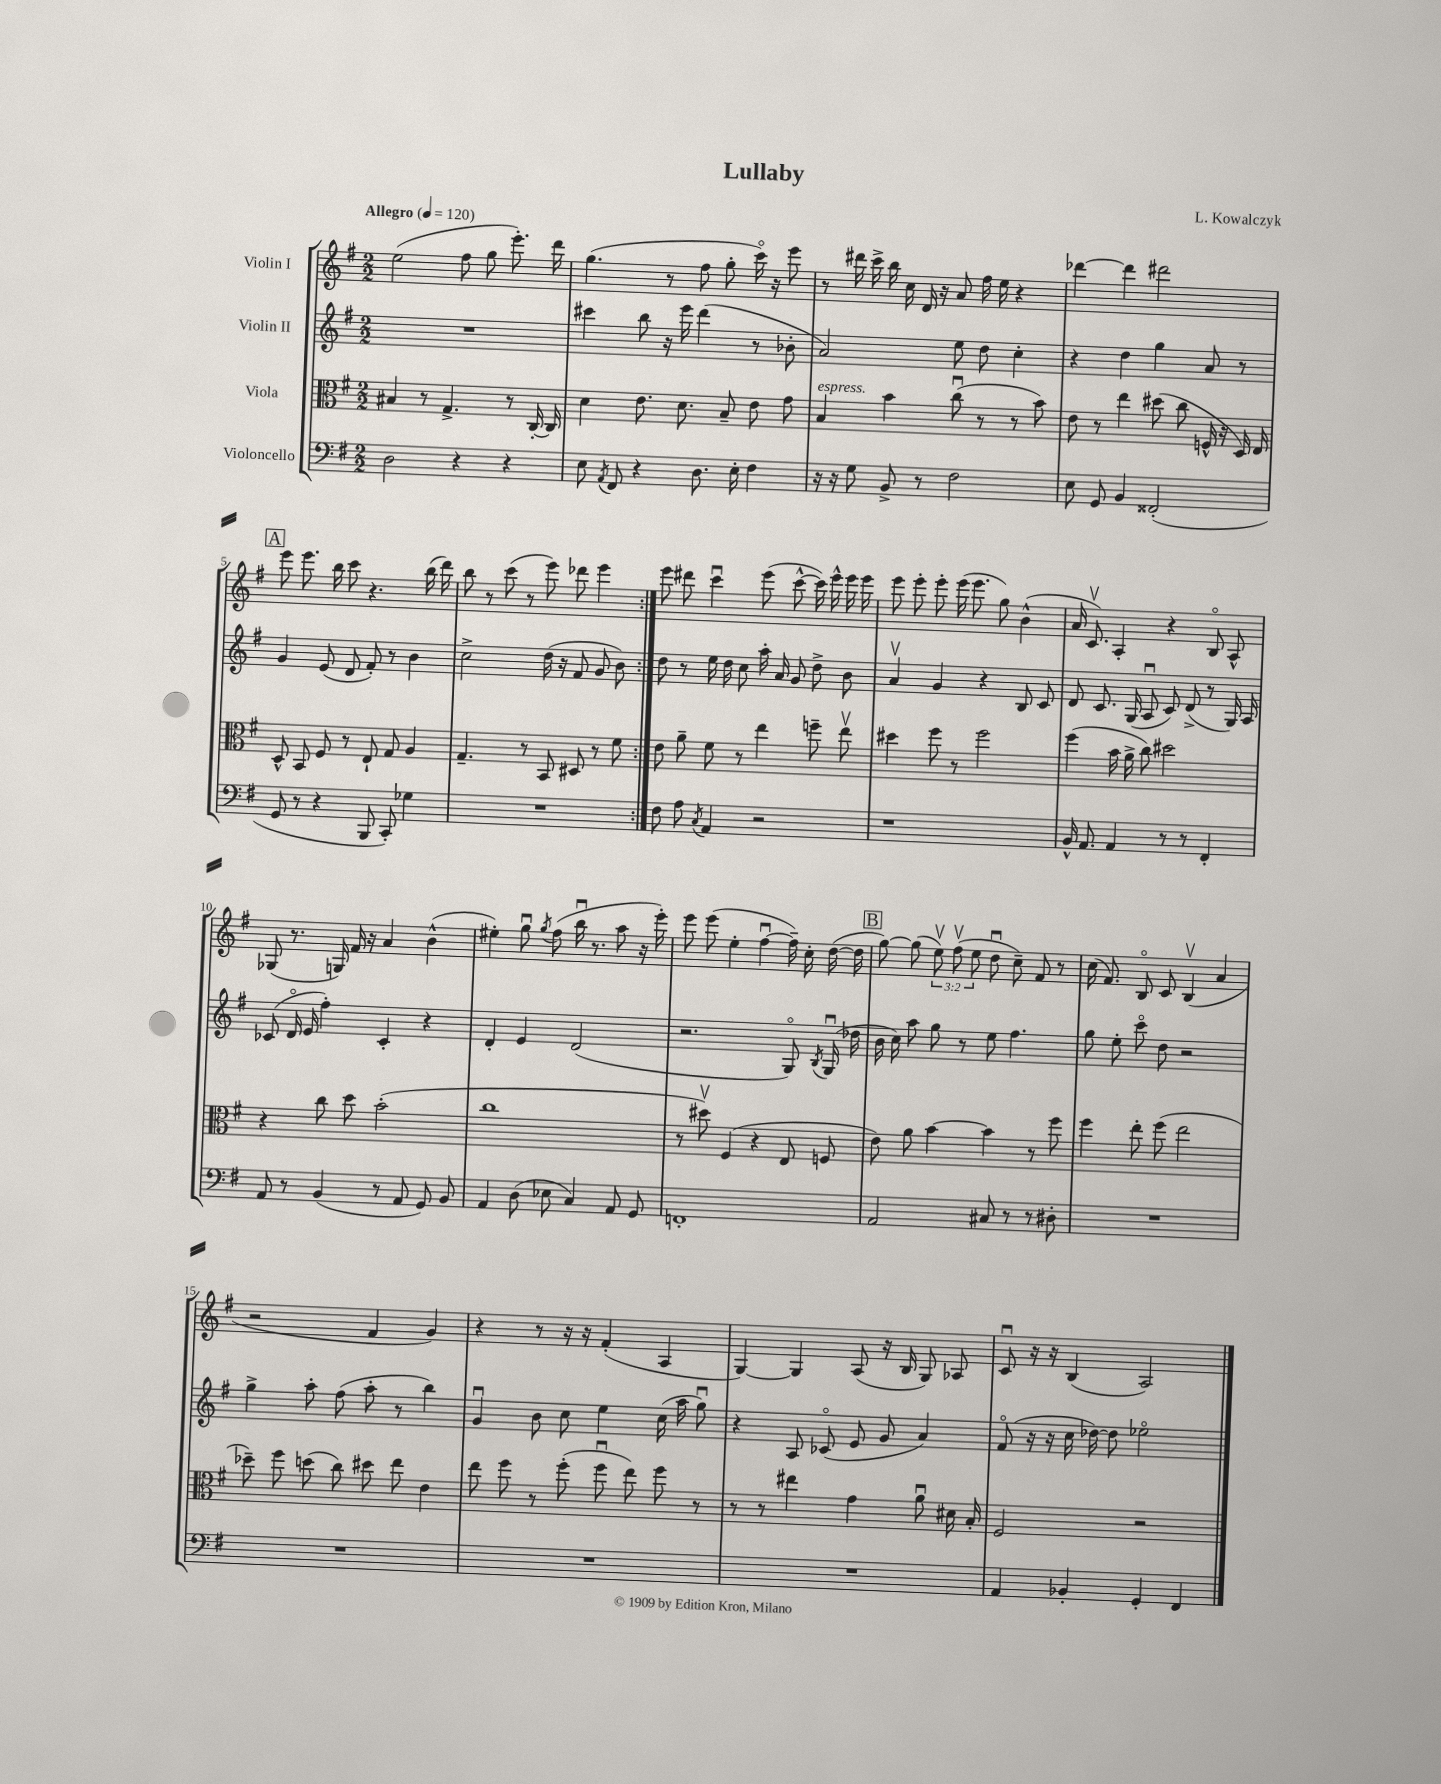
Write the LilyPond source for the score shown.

\header { title = "Lullaby" composer = "L. Kowalczyk" }
<<
\new StaffGroup <<
\new Staff = "s0" \with { instrumentName = "Violin I" } {
    \clef treble \key g \major \numericTimeSignature \time 2/2 \override Staff.TupletNumber.text = #tuplet-number::calc-fraction-text \tempo "Allegro" 4 = 120
    \autoBeamOff \repeat volta 2 { e''2( fis''8 g''8 e'''8.-.) d'''16 |
    g''4.( r8 fis''8 g''8-. c'''16\flageolet) r16 e'''8 |
    r8 dis'''16 c'''16-> b''16 c''16 d'16 r16 a'8 fis''16 e''16 r4 |
    des'''4~ des'''4 dis'''2 |
    \mark \markup { \box "A" } e'''8 e'''8. b''16 c'''8 r4. b''16( d'''16) |
    b''8 r8 c'''8( r8 e'''8) des'''8 e'''4 | }
    e'''8 dis'''8 c'''4\downbow e'''8( c'''8~-^ c'''16) e'''16-^ e'''16 e'''16 |
    e'''8 e'''8-. e'''8-. e'''16( e'''8. g''8) b'4-^( |
    a'16 c'8.\upbow) a4-. r4 b8\flageolet a8-^ |
    ges8( r8. g16) fis'16 r16 a'4 b'4-^( |
    eis''4-.) g''8\downbow \acciaccatura { g''8 } fis''8( b''16\downbow r8. a''8 r16 e'''16-.) |
    e'''8 e'''8( e''4-. fis''4~\downbow fis''16--) c''16-. d''16~( d''16 |
    \mark \markup { \box "B" } g''8~) g''8( \tuplet 3/2 { e''8\upbow) fis''8\upbow( e''8 } d''8\downbow c''8--) fis'8 r8 |
    c''16( fis'8.) b8\flageolet c'8 b4\upbow( a'4 |
    r2 fis'4 g'4) |
    r4 r8 r16 r16 fis'4-.( a4 |
    g4~) g4 a8( r16 b16 g8) aes8 |
    c'8\downbow r16 r16 b4( a2) \bar "|." |
}
\new Staff = "s1" \with { instrumentName = "Violin II" } {
    \clef treble \key g \major \numericTimeSignature \time 2/2
    \autoBeamOff \repeat volta 2 { R1 |
    cis'''4 b''8 r16 e'''16 d'''4( r8 bes'8-. |
    a'2) e''8 d''8 c''4-. |
    r4 d''4 g''4 a'8 r8 |
    \mark \markup { \box "A" } g'4 e'8( d'8 fis'8-.) r8 b'4 |
    c''2-> d''16( r16 fis'8 g'8 b'8) | }
    d''8 r8 e''16 d''16 c''8 a''16-. a'16 g'8 d''8-> b'8 |
    a'4\upbow g'4 r4 b8 c'8 |
    d'8 c'8. g16( a8\downbow c'8) d'8->( r8 g16) a16 |
    ces'8( d'16\flageolet e'16 fis''4-.) ces'4-. r4 |
    d'4-. e'4 d'2( |
    r2. g8\flageolet) \acciaccatura { b8 } g16\downbow( des''16 |
    \mark \markup { \box "B" } b'16 c''16) a''8 g''8 r8 e''8 fis''4. |
    g''8 e''8-. c'''8\flageolet d''8 r2 |
    g''4-> a''8-. fis''8( a''8-. r8 b''4) |
    g'4\downbow b'8 c''8 e''4 c''16( a''16 g''8\downbow) |
    r4 a8 ces'8\flageolet( e'8 g'8 a'4) |
    fis'8\flageolet( r16 r16 c''16 des''16~) des''8 ees''2\flageolet \bar "|." |
}
\new Staff = "s2" \with { instrumentName = "Viola" } {
    \clef alto \key g \major \numericTimeSignature \time 2/2
    \autoBeamOff \repeat volta 2 { bis4 r8 g4.-> r8 c16~-. c16 |
    d'4 e'8. d'8. b8-- e'8 g'8 |
    b4^\markup { \italic "espress." } b'4 c''8\downbow( r8 r8 b'8) |
    e'8 r8 e''4 dis''8( c''8 f16-^ r16 d16) e16 |
    \mark \markup { \box "A" } d8-^ b,8 fis8 r8 e8-! g8 a4 |
    g4.-- r8 b,8 dis8 r8 fis'8 | }
    e'8 a'8-- fis'8 r8 e''4 f''8-- e''8\upbow |
    dis''4 fis''8 r8 fis''2 |
    fis''4( b'16 a'16-> c''8) dis''2 |
    r4 c''8 d''8 b'2-.( |
    c''1 |
    r8 dis''8\upbow) fis4( r4 e8 f8 |
    \mark \markup { \box "B" } e'8) a'8 b'4~ b'4 r8 fis''8 |
    fis''4 e''8-. fis''8( e''2 |
    des''8--) fis''8 d''8( c''8) dis''8 e''8 e'4 |
    e''8 fis''8 r8 fis''8-.( fis''8\downbow e''8) fis''8 r8 |
    r8 r8 eis''4 g'4 a'8\downbow dis'16 b16-. |
    fis2 r2 \bar "|." |
}
\new Staff = "s3" \with { instrumentName = "Violoncello" } {
    \clef bass \key g \major \numericTimeSignature \time 2/2
    \autoBeamOff \repeat volta 2 { d2 r4 r4 |
    e8 \acciaccatura { a,8 } fis,8 r4 d8. e16-. fis4 |
    r16 r16 g8 b,8-> r8 fis2 |
    e8 g,8 b,4 fisis,2-.( |
    \mark \markup { \box "A" } g,8 r8 r4 b,,8 c,8-.) ges4 |
    R1 | }
    fis8 a8 \acciaccatura { c8 } a,4 r2 |
    r1 |
    b,16-^ a,8. a,4 r8 r8 fis,4-. |
    a,8 r8 b,4( r8 a,8 g,8) b,8 |
    a,4 d8( ees8 c4) a,8 g,8 |
    f,1-. |
    \mark \markup { \box "B" } a,2 cis8 r8 r8 dis8-. |
    R1 |
    R1 |
    R1 |
    R1 |
    a,4 bes,4-. g,4-. fis,4 \bar "|." |
}
>>
>>
